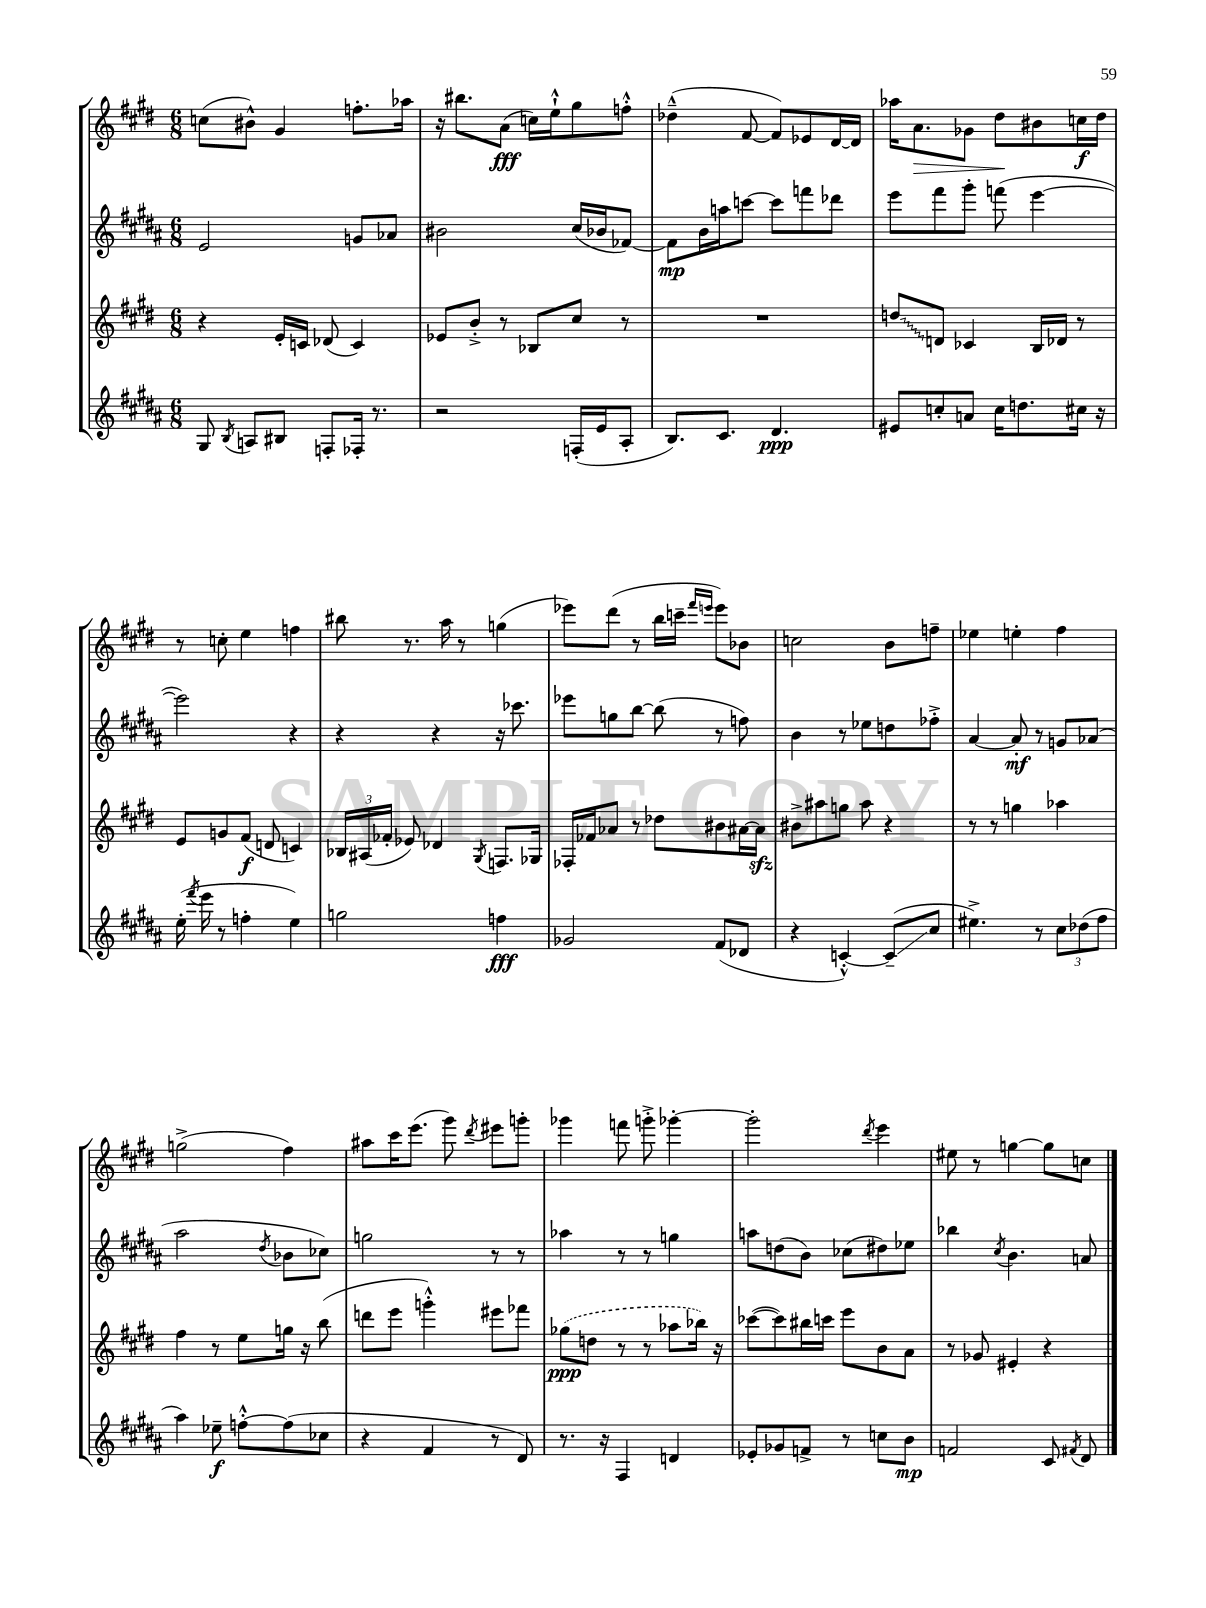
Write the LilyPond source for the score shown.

<<
\new StaffGroup <<
\new Staff = "s0" {
    \clef treble \key e \major \numericTimeSignature \time 6/8
    \autoBeamOff c''8[( bis'8]-^) gis'4 f''8.[-. aes''16] |
    r16 bis''8.[ a'8]\fff( c''16[) e''16-!-^ gis''8 f''8]-.-^ |
    des''4---^( fis'8~ fis'8[) ees'8 dis'16~ dis'16] |
    aes''16[ a'8.\> ges'8] dis''8[\! bis'8 c''16\f dis''16] |
    r8 c''8-. e''4 f''4 |
    bis''8 r8. a''16 r8 g''4( |
    ees'''8[) dis'''8]( r8 b''16[ c'''16]-- \grace { fis'''16[ e'''16] } e'''8[) bes'8] |
    c''2 b'8[ f''8]-- |
    ees''4 e''4-. fis''4 |
    g''2->( fis''4) |
    ais''8[ cis'''16 e'''8.]( gis'''8) \acciaccatura { dis'''8 } eis'''8[ g'''8]-. |
    ges'''4 f'''8 g'''8-.-> ges'''4~-. |
    ges'''2-. \acciaccatura { dis'''8 } e'''4 |
    eis''8 r8 g''4~ g''8[ c''8] \bar "|." |
}
\new Staff = "s1" {
    \clef treble \key b \major \numericTimeSignature \time 6/8
    \autoBeamOff e'2 g'8[ aes'8] |
    bis'2 cis''16[( bes'16 fes'8]~) |
    fes'8[\mp b'16 a''16 c'''8]~ c'''8[ f'''8 des'''8] |
    e'''8[ fis'''8 gis'''8]-. f'''8( e'''4~ |
    e'''2) r4 |
    r4 r4 r16 ces'''8. |
    ees'''8[ g''8 b''8]~ b''8( r8 f''8) |
    b'4 r8 ees''8[ d''8 fes''8]-.-> |
    ais'4~ ais'8-.\mf r8 g'8[ aes'8]( |
    ais''2 \acciaccatura { dis''8 } bes'8[ ces''8]) |
    g''2 r8 r8 |
    aes''4 r8 r8 g''4 |
    a''8[ d''8( b'8]) ces''8[( dis''8) ees''8] |
    bes''4 \acciaccatura { cis''8 } b'4. a'8 \bar "|." |
}
\new Staff = "s2" {
    \clef treble \key e \major \numericTimeSignature \time 6/8
    \autoBeamOff r4 e'16[-. c'16] des'8( c'4) |
    ees'8[ b'8]-.-> r8 bes8[ cis''8] r8 |
    R2. |
    \once \override Glissando.style = #'zigzag d''8[\glissando d'8] ces'4 b16[ des'16] r8 |
    e'8[ g'8 fis'8]\f( d'8 c'4) |
    \tuplet 3/2 { bes16[ ais16( fes'16]-. } ees'8) des'4 \acciaccatura { gis8 } f8.[ ges16] |
    fes16[-. fes'16 aes'8] r8 des''8[ bis'8 ais'16~ ais'16]\sfz |
    bis'8[-> ais''8 g''8] ais''8 r4 |
    r8 r8 g''4 aes''4 |
    fis''4 r8 e''8[ g''16] r16 b''8( |
    d'''8[ e'''8] g'''4-.-^) eis'''8[ fes'''8] |
    \once \slurDashed ges''8[\ppp( d''8] r8 r8 aes''8[ bes''16]) r16 |
    ces'''8[~( ces'''8) bis''16 c'''16] e'''8[ b'8 a'8] |
    r8 ges'8 eis'4-. r4 \bar "|." |
}
\new Staff = "s3" {
    \clef treble \key b \major \numericTimeSignature \time 6/8
    \autoBeamOff gis8 \acciaccatura { b8 } a8[ bis8] f8[-. fes16]-. r8. |
    r2 f16[-.( e'16 ais8]-. |
    b8.[) cis'8.] dis'4.\ppp |
    eis'8[ c''8-. a'8] c''16[ d''8. cis''16] r16 |
    e''16-.( \acciaccatura { fis'''8 } e'''16 r8 f''4-. e''4) |
    g''2 f''4\fff |
    ges'2 fis'8[( des'8] |
    r4 c'4~-.-^) c'8[--\glissando( cis''8] |
    eis''4.->) r8 \tuplet 3/2 { cis''8[ des''8( fis''8] } |
    ais''4) ees''8--\f f''8[~-.-^ f''8( ces''8] |
    r4 fis'4 r8 dis'8) |
    r8. r16 fis4 d'4 |
    ees'8[-. ges'8 f'8]-> r8 c''8[ b'8]\mp |
    f'2 cis'8 \acciaccatura { fis'8 } dis'8 \bar "|." |
}
>>
>>
\layout { \context { \Score \remove "Bar_number_engraver" } }
